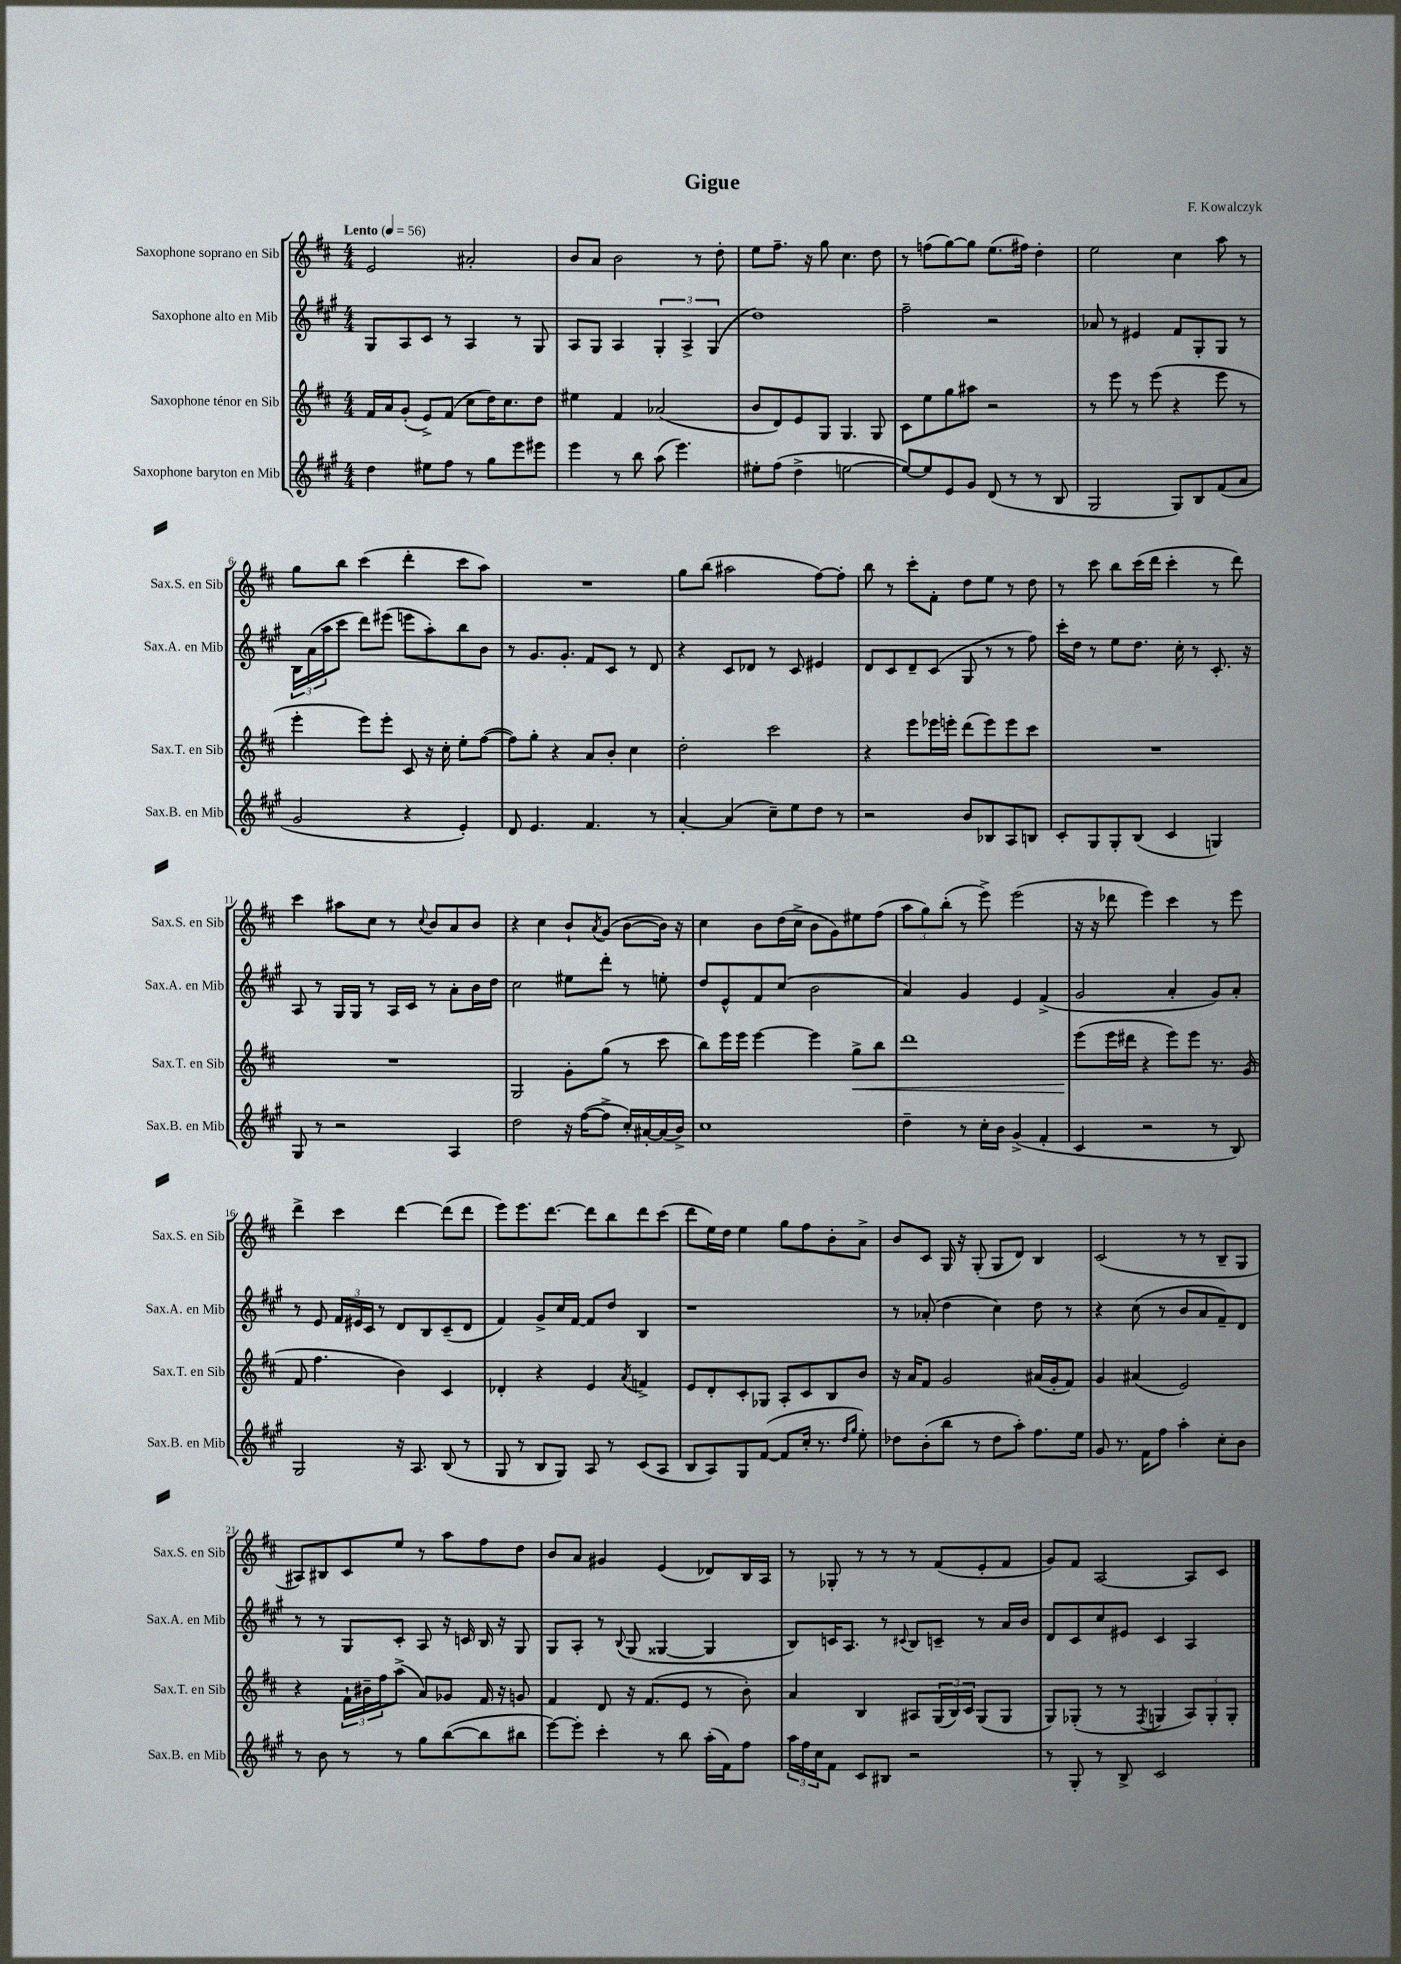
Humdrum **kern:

**kern	**kern	**kern	**kern
*staff4	*staff3	*staff2	*staff1
*clefG2	*clefG2	*clefG2	*clefG2
*k[f#c#g#]	*k[f#c#]	*k[f#c#g#]	*k[f#c#]
*M4/4	*M4/4	*M4/4	*M4/4
*MM56	*MM56	*MM56	*MM56
4dd	16f#	8G#	2e
.	16a	.	.
.	(8g'	8A	.
8ee#	8e^)	8c#	.
8ff#	(8f#	8r	.
8r	8cc#	4A	2a#'
8gg#	16dd)	.	.
.	8.cc#	.	.
8eee	.	8r	.
8eee#	8dd	8G#	.
=	=	=	=
4eee	4ee#	8A	8b
.	.	8G#	8a
8r	4f#	4A	2b
8bb	.	.	.
(8aa	(2a-	6G#'	.
4.eee)	.	.	.
.	.	6A^	.
.	.	.	8r
.	.	(6G#	.
.	.	.	8dd'
=	=	=	=
8ee#'	8b	1dd)	8ee
(8ff#	8d)	.	8.ff#~
4dd^	8e	.	.
.	.	.	16r
.	8G	.	8gg
[2ee	4.G	.	4.cc#
.	8G	.	8dd
=	=	=	=
8ee_)	8c#	2ff#~	8r
8ee]	8ee	.	(8ff
8e	8gg	.	[8gg)
8g#	8aa#	.	8gg]
(8d	2r	2r	(8.ee
8r	.	.	.
.	.	.	16ff#)
8r	.	.	4dd'
8B	.	.	.
=	=	=	=
2G#	8r	8a-	2ee
.	8eee	8r	.
.	8r	4e#	.
.	(8eee	.	.
8G#)	4r	8f#	4cc#
8B	.	8G#'	.
(8f#	8eee	8G#	8aa
8a	8r	8r	8r
=	=	=	=
2g#	4eee'	24B	8gg
.	.	(24a	.
.	.	24aa	.
.	.	8ccc#	8bb
.	8eee)	8ddd)	(4ccc#
.	8eee'	(8eee#	.
4r	8c#	8eee	4ddd'
.	16r	8aa')	.
.	16cc#'	.	.
4e')	8ee'	8bb	8ccc#
.	([8ff#	8b	8aa)
=	=	=	=
8d	8ff#])	8r	1r
4.e	8gg'	8.g#	.
.	4r	.	.
.	.	8.g#'	.
4.f#	8a	8f#	.
.	8b'	8c#	.
.	4cc#	8r	.
8r	.	8d	.
=	=	=	=
[4a'	2dd'	4r	8gg
.	.	.	(8bb
(4a]	.	8c#	2aa#
.	.	8d-	.
8cc#~)	2ccc#	8r	.
8ee	.	8c#	.
8dd	.	4e#	[8ff#)
8r	.	.	8ff#']
=	=	=	=
2r	4r	8d	8bb
.	.	8c#	8r
.	8eee	8d~	8ccc#'
.	16eee-	(8c#	8f#'
.	16eee'	.	.
8b	(8ddd	8G#	8dd
8B-	8eee)	8r	8ee
8A	8eee	8r	8r
8B	8ccc#	8ff#)	8dd
=	=	=	=
8c#'	1r	16ccc#'	8r
.	.	16dd	.
8G#	.	8r	8ccc#
8G#'	.	8ee	8bb
(8B	.	8.dd	(16ccc#
.	.	.	16ddd
4c#	.	.	4ccc#'
.	.	16cc#'	.
.	.	8r	.
4G)	.	8.c#'	8r
.	.	.	8ddd)
.	.	16r	.
=	=	=	=
8G#	1r	8A	4ccc#
8r	.	8r	.
2r	.	16G#	8aa#
.	.	16G#	.
.	.	8r	8cc#
.	.	16A	8r
.	.	16c#	.
.	.	.	8qqcc#
.	.	8r	8b
4A	.	8a'	8a
.	.	16b	8b
.	.	16dd	.
=	=	=	=
2dd	2G	2cc#	4r
.	.	.	4cc#
16r	8g'	8ee#	8b`
([16ff#	.	.	.
.	.	.	8qa
8ff#^]	(8gg	8ddd'	(8g
16cc#')	8r	8r	[8b
[16a#'	.	.	.
(16a#]	8ccc#	8ee'	16b])
16b^)	.	.	16r
=	=	=	=
1cc#	8bb)	8dd	4cc#
.	16eee	8e^^	.
.	16eee	.	.
.	[4eee	8f#	8b
.	.	(8cc#	(16dd
.	.	.	16cc#^
.	4eee]	2b	8b
.	.	.	8g)
.	8gg^	.	8ee#
.	8bb	.	(8ff#
=	=	=	=
4dd~	1ddd	4a)	12aa
.	.	.	12gg)
.	.	.	(12bb'
8r	.	4g#	8r
16cc#'	.	.	8eee^)
16b	.	.	.
(4g#^	.	4e	(2eee
4f#'	.	(4f#^	.
=	=	=	=
4c#	(8eee	2g#	16r
.	.	.	16r
.	16eee	.	8ddd-
.	16ddd#	.	.
2r	4r	.	4eee)
.	8eee)	4a'	4ccc#
.	8eee	.	.
8r	8.r	8g#)	8r
8B)	.	8a'	8eee
.	(16g	.	.
=	=	=	=
2G#	8f#	8r	4ddd^
.	4.ff#	8e	.
.	.	24f#	4ccc#
.	.	24e#	.
.	.	24c#	.
.	.	8r	.
16r	4b)	8d	[4ddd
8.A	.	.	.
.	.	8B	.
(8B	4c#	(8c#~	(8ddd]
8r	.	8d	8ddd
=	=	=	=
8G#	4d-'	4f#)	8eee)
8r	.	.	8.eee
8B	4r	8g#^	.
.	.	.	[8.ddd
8G#)	.	16cc#	.
.	.	[16f#	.
8A	4e	8f#]	8ddd]
8r	.	8dd	8bb
.	8qa	.	.
(8c#	4f^	4B	8ddd
8A	.	.	(8ccc#
=	=	=	=
8B	8e	1r	8ddd
8A)	8d'	.	16ee)
.	.	.	16dd
8G#	8c#'	.	4ee
([8f#	8G-	.	.
8f#]	8A'	.	8gg
16cc#'	8c#	.	8ff#
8.r	.	.	.
.	8B	.	8b'
16qqdd	.	.	.
16qqgg#	.	.	.
8ee')	8b	.	8a^
=	=	=	=
8dd-	16r	8r	8b
.	16a	.	.
(8b'	8f#	(8a-'	8c#
8bb	2g	4dd	16G
.	.	.	16r
8r	.	.	(8G'
8dd-	.	4cc#)	8G
8aa')	.	.	8d)
8.ff#	(16a#	8dd	4B
.	16g'	.	.
.	8f#)	8r	.
16ee	.	.	.
=	=	=	=
8g#	4g	4r	(2c#
8.r	.	.	.
.	(4a#	(8cc#	.
16f#	.	.	.
8ff#	.	8r	.
4aa'	2e)	8b	8r
.	.	8a	8r
8cc#'	.	8f#~)	8B~
8b	.	8d	8G
=	=	=	=
8r	4r	8r	8A#)
8b	.	8r	8B#
8r	24f#`	8G#	8c#
.	24b#~	.	.
.	24ff#	.	.
8r	(8aa^	8c#'	8ee
8gg#	8a)	8A	8r
([8bb	8g-	16r	8aa
.	.	16c	.
8bb]	16f#	16B	8ff#
.	16r	16r	.
8bb#	8g	8G#	8dd
=	=	=	=
[8eee)	4f#	8G#	8b
8eee']	.	8A'	8a
4ccc#'	8d	8r	4g#
.	.	8qqB	.
.	16r	(8G#	.
.	(8.f#	.	.
8r	.	[4G##	(4e
8bb	8e	.	.
(16aa'	8r	4G##]	8d-)
16f#)	.	.	.
8ff#	8b')	.	16B
.	.	.	16A
=	=	=	=
24aa	4a	8B)	8r
24ff#	.	.	.
24cc#	.	.	.
8f#	.	16c	8G-'
.	.	8.A	.
8c#	4B	.	8r
8B#	.	8r	8r
.	.	8qqc#	.
2r	8A#	8B	8r
.	(24G	8c~	(8f#
.	24B)	.	.
.	24c#	.	.
.	(8G	8r	8e'
.	8G	16a	8f#
.	.	16b	.
=	=	=	=
8r	8G)	8d	8g)
8G#'	(8G-'	8c#	8f#
8r	8r	8cc#	[2A
8B^	8r	8e#	.
.	8qF#	.	.
2c#	4G	4c#	.
.	12A)	4A	8A]
.	12G'	.	.
.	.	.	8c#
.	12G'	.	.
==	==	==	==
*-	*-	*-	*-
